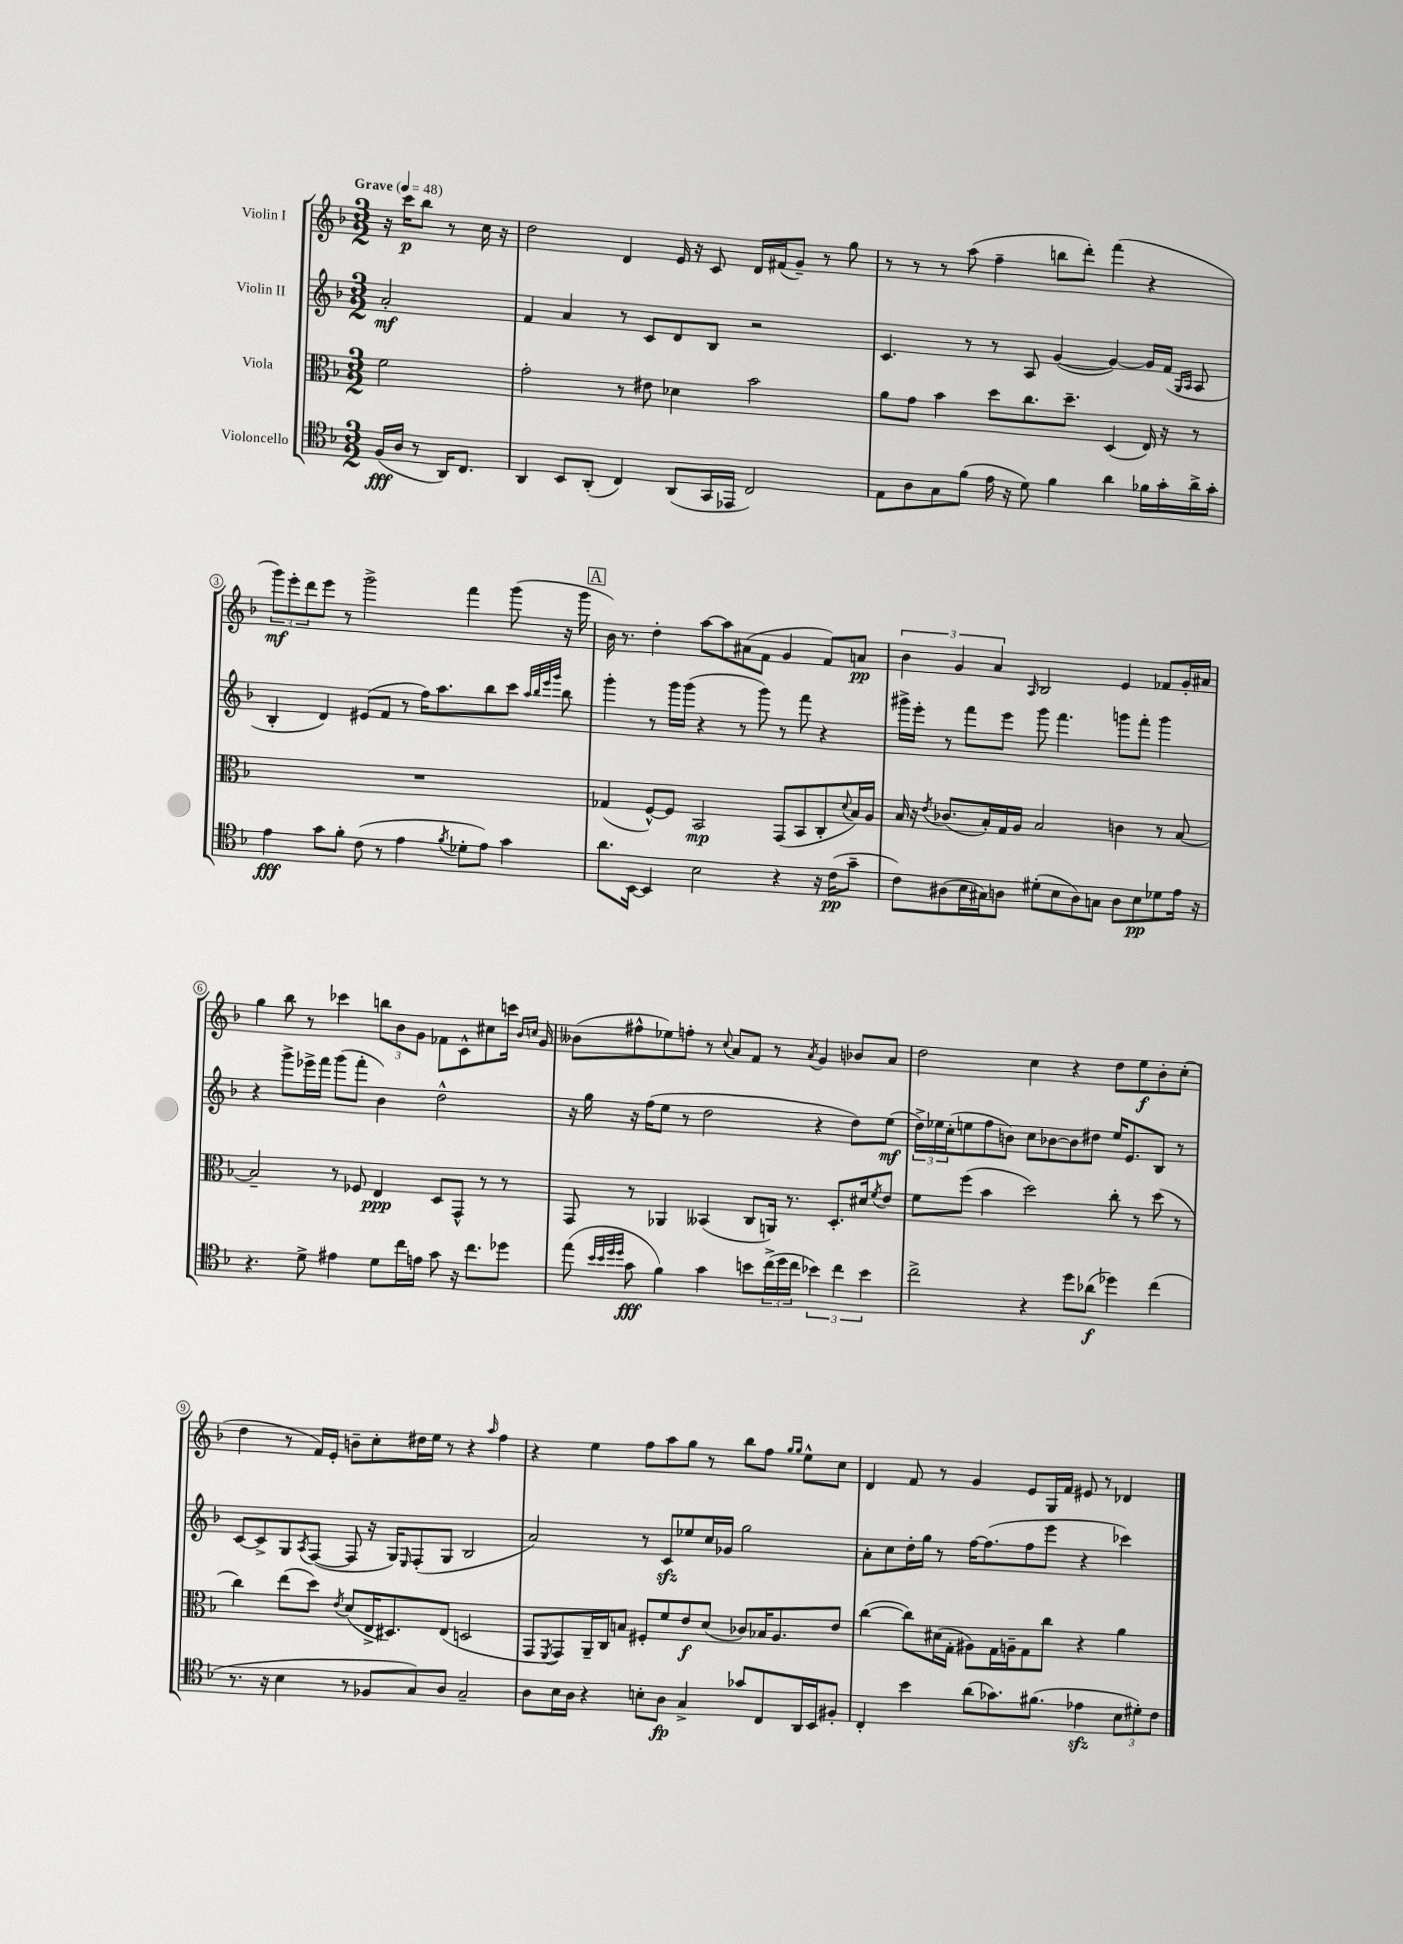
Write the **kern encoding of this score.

**kern	**dynam	**kern	**dynam	**kern	**dynam	**kern	**dynam
*part4	*part4	*part3	*part3	*part2	*part2	*part1	*part1
*staff4	*staff4	*staff3	*staff3	*staff2	*staff2	*staff1	*staff1
*I"Violoncello	*	*I"Viola	*	*I"Violin II	*	*I"Violin I	*
*clefC4	*	*clefC3	*	*clefG2	*	*clefG2	*
*k[b-]	*	*k[b-]	*	*k[b-]	*	*k[b-]	*
*M3/2	*	*M3/2	*	*M3/2	*	*M3/2	*
*MM48	*	*MM48	*	*MM48	*	*MM48	*
=	=	=	=	=	=	=	=
!	!	!	!	!	!	!LO:TX:a:B:t=Grave	!
(16F/LL	fff	2f\	.	2a'/	mf	16r	.
16A/JJ	.	.	.	.	.	16ccc\KL	p
8r	.	.	.	.	.	8bb-\J	.
16AA/KL)	.	.	.	.	.	8r	.
8.C/J	.	.	.	.	.	.	.
.	.	.	.	.	.	16cc\	.
.	.	.	.	.	.	16r	.
=1	=1	=1	=1	=1	=1	=1	=1
4AA/	.	2g'\	.	4f/	.	2dd\	.
8BB-/L	.	.	.	4a/	.	.	.
(8AA'/J	.	.	.	.	.	.	.
4C/)	.	8r	.	8r	.	4d/	.
.	.	8e#X\	.	8c/L	.	.	.
(8AA/L	.	4d-X\	.	8d/	.	16e/	.
.	.	.	.	.	.	16r	.
16GG/L	.	.	.	8B-/J	.	8c/	.
16EE-X/JJ	.	.	.	.	.	.	.
2C/)	.	2b-\	.	2r	.	16d/LL	.
.	.	.	.	.	.	(16f#X/J	.
.	.	.	.	.	.	8g~/J)	.
.	.	.	.	.	.	8r	.
.	.	.	.	.	.	8gg\	.
=2	=2	=2	=2	=2	=2	=2	=2
8E\L	.	8a\L	.	4.c/	.	8r	.
8A\	.	8g\J	.	.	.	8r	.
8G\	.	4b-\	.	.	.	8r	.
(8f\J	.	.	.	8r	.	(8aa\	.
16e\	.	8dd\L	.	8r	.	4ff~\	.
16r	.	.	.	.	.	.	.
8d\)	.	8.cc\	.	8A/	.	.	.
4f\	.	.	.	([4g/	.	8bbn\L	.
.	.	8.dd~\J	.	.	.	.	.
.	.	.	.	.	.	8ddd'\J)	.
4a\	.	(4D/	.	4g/_)	.	(4fff\	.
16f-X\LL	.	16E/)	.	16g/LL]	.	4r	.
16g'\	.	16r	.	(16f/JJ	.	.	.
.	.	.	.	16qqG/LL	.	.	.
.	.	.	.	16qqA/JJ	.	.	.
16a^\	.	8r	.	8A/	.	.	.
16g'\JJ	.	.	.	.	.	.	.
!!LO:LB:g=z
=3	=3	=3	=3	=3	=3	=3	=3
4e\	fff	1.r	.	4B-'/	.	12ggg\L)	mf
.	.	.	.	.	.	12eee'\	.
.	.	.	.	.	.	12ddd\	.
8g\L	.	.	.	4d/)	.	8eee\J	.
8f'\J	.	.	.	.	.	8r	.
(8c\	.	.	.	(8e#X/L	.	2ggg^\	.
8r	.	.	.	8f/J	.	.	.
4e\	.	.	.	8r	.	.	.
.	.	.	.	16ff\KL)	.	.	.
.	.	.	.	8.aa\	.	.	.
8qf/	.	.	.	.	.	.	.
8d-X'\L	.	.	.	.	.	4fff\	.
8e\J)	.	.	.	8bb-\	.	.	.
4g\	.	.	.	8ccc\J	.	(8ggg\	.
.	.	.	.	32qqaa/LLL	.	.	.
.	.	.	.	32qqbb-/	.	.	.
.	.	.	.	32qqeee/	.	.	.
.	.	.	.	32qqggg/JJJ	.	.	.
.	.	.	.	8bb-\	.	16r	.
.	.	.	.	.	.	16ggg\	.
!!LO:REH:place=s1:t=A
=4	=4	=4	=4	=4	=4	=4	=4
8.a\L	.	(4G-X/	.	4ggg'\	.	16b-\)	.
.	.	.	.	.	.	8.r	.
[16BB-\Jk	.	.	.	.	.	.	.
4BB-/]	.	[8F^^/L)	.	8r	.	4dd'\	.
.	.	8F/J]	.	16ggg\LL	.	.	.
.	.	.	.	(16ggg\JJ	.	.	.
2B-\	.	2BB-/	mp	4r	.	[8aa\L	.
.	.	.	.	.	.	8aa\]	.
.	.	.	.	8r	.	(8a#X\	.
.	.	.	.	8ggg\)	.	8f\J	.
4r	.	(8GG/L	.	8r	.	4g/	.
.	.	8BB-/	.	8fff\	.	.	.
16r	.	8C'/	.	4r	.	8f/L)	.
(16c\KL	pp	.	.	.	.	.	.
.	.	8qqd/	.	.	.	.	.
8g~\J	.	16B-/L)	.	.	.	8an/J	pp
.	.	16A/JJ	.	.	.	.	.
=5	=5	=5	=5	=5	=5	=5	=5
8c\L)	.	16B-/	.	16ggg#X^\LL	.	6b-\	.
.	.	16r	.	16eee'\JJ	.	.	.
.	.	8qe/	.	.	.	.	.
(8A#X\	.	(8.c-X/L	.	8r	.	.	.
.	.	.	.	.	.	6g/	.
16B-\L	.	.	.	8fff\L	.	.	.
16G#X\J)	.	16B-'/L)	.	.	.	.	.
.	.	.	.	.	.	6a/	.
8An\J	.	16G/	.	8eee\J	.	.	.
.	.	16A/JJ	.	.	.	.	.
.	.	.	.	.	.	16qqA/	.
(8d#X'\L	.	2B-/	.	8ggg#\	.	2B-/	.
8B-\	.	.	.	4.fff\	.	.	.
8A\)	.	.	.	.	.	.	.
8Gn\J	.	.	.	.	.	.	.
8A\L	.	4cn\	.	8gggn\L	.	4e/	.
8B-\	pp	.	.	8fff'\J	.	.	.
8d-X\	.	8r	.	4ggg\	.	8f-X/L	.
16e\Jk	.	[8B-/	.	.	.	16g'/L	.
16r	.	.	.	.	.	16a#X/JJ	.
!!LO:LB:g=z
=6	=6	=6	=6	=6	=6	=6	=6
4.r	.	2B-~/]	.	4r	.	4gg\	.
.	.	.	.	8ggg^\L	.	8bb-\	.
8d^\	.	.	.	16eee-X^\L	.	8r	.
.	.	.	.	16fff\JJ	.	.	.
4e#X\	.	8r	.	(8ggg\L	.	4ccc-X\	.
.	.	8F-X/	.	8fff'\J	.	.	.
8d\L	.	4E/	ppp	4b-\)	.	12bbn\L	.
.	.	.	.	.	.	12b-\	.
16cc\L	.	.	.	.	.	.	.
.	.	.	.	.	.	12g\J	.
16en\JJ	.	.	.	.	.	.	.
8g\	.	8D/L	.	2dd^^\	.	8f-X\L	.
16r	.	8GG^^/J	.	.	.	8c^^\	.
8.cc\L	.	.	.	.	.	.	.
.	.	8r	.	.	.	8cc#X\	.
8dd-X\J	.	8r	.	.	.	16cccn\Jk	.
.	.	.	.	.	.	16qqb-/LL	.
.	.	.	.	.	.	16qqccn/JJ	.
.	.	.	.	.	.	16g/	.
=7	=7	=7	=7	=7	=7	=7	=7
(8ee\	.	8GG/	.	16r	.	(8b--X\L	.
.	.	.	.	16gg\	.	.	.
32qqb-/LLL	.	.	.	.	.	.	.
32qqb-/	.	.	.	.	.	.	.
32qqdd/	.	.	.	.	.	.	.
32qqdd/JJJ	.	.	.	.	.	.	.
8g\	fff	8r	.	16r	.	8ff#X^^\	.
.	.	.	.	(16ff\KL	.	.	.
4f\)	.	4AA-X/	.	8ee\J	.	8ee-X\)	.
.	.	.	.	8r	.	8ffn'\J	.
4g\	.	(4BB--X/	.	2dd\	.	8r	.
.	.	.	.	.	.	8qqcc/	.
.	.	.	.	.	.	8a/L	.
8bn\L	.	8C/L	.	.	.	8f/J	.
(24cc^\L	.	16AAn/Jk)	.	.	.	8r	.
24dd\	.	.	.	.	.	.	.
.	.	8.r	.	.	.	.	.
24cc\JJ	.	.	.	.	.	.	.
.	.	.	.	.	.	8qa/	.
6b-X\)	.	.	.	4r	.	4g/	.
.	.	8.D'/L	.	.	.	.	.
6cc\	.	.	.	.	.	.	.
.	.	.	.	8dd\L)	.	8b-X/L	.
.	.	16d#X/k	.	.	.	.	.
6b-\	.	.	.	.	.	.	.
.	.	8qf/	.	.	.	.	.
.	.	8e/J	.	(8ee\J	mf	8a/J	.
=8	=8	=8	=8	=8	=8	=8	=8
2cc^\	.	8f\L	.	24dd^\LL)	.	2dd\	.
.	.	.	.	24ee-X\	.	.	.
.	.	.	.	(24cc'\J	.	.	.
.	.	(8ff\J	.	8een\	.	.	.
.	.	4b-\	.	8ff\	.	.	.
.	.	.	.	8bn\J)	.	.	.
4r	.	2dd\)	.	8cc\L	.	4cc\	.
.	.	.	.	[8b-X\	.	.	.
8dd\L	.	.	.	8b-\]	.	4r	.
(8a-X\J	f	.	.	8dd#X\J	.	.	.
4dd-X\)	.	8cc'\	.	16ee/KL	.	8dd\L	.
.	.	.	.	8.e/	.	.	.
.	.	8r	.	.	.	8ee\	f
(4cc\	.	(8dd\	.	8B-/J	.	8b-'\	.
.	.	8r	.	8r	.	(8cc'\J	.
!!LO:LB:g=z
=9	=9	=9	=9	=9	=9	=9	=9
8.r	.	4cc\)	.	[8c/L	.	4dd\	.
.	.	.	.	8c^/]	.	.	.
16r	.	.	.	.	.	.	.
4B-\	.	(8ee\L	.	8G/	.	8r	.
.	.	.	.	8qA/	.	.	.
.	.	8dd\J)	.	([8F/J	.	16f/LL)	.
.	.	.	.	.	.	16e'/JJ	.
.	.	8qe/	.	.	.	.	.
8r	.	(8d/L	.	8F/]	.	8bn~\L	.
8F-X/L	.	16E^/K	.	16r	.	8cc'\	.
.	.	8.D#X/)	.	16G/KL)	.	.	.
.	.	.	.	16qqE/	.	.	.
8G/)	.	.	.	(8F'/	.	16dd#X\L	.
.	.	.	.	.	.	16ee\JJ	.
8A/J	.	(8E/J	.	8G/J	.	8r	.
2G~/	.	2Dn/	.	2B-/	.	4r	.
.	.	.	.	.	.	16qqaa/	.
.	.	.	.	.	.	4ff\	.
=10	=10	=10	=10	=10	=10	=10	=10
8A\L	.	8GG/L	.	2a/)	.	4r	.
.	.	8qFF/	.	.	.	.	.
16B-\L	.	8GG/)	.	.	.	.	.
16A\JJ	.	.	.	.	.	.	.
4r	.	16AA~/L	.	.	.	4ee\	.
.	.	16C/J	.	.	.	.	.
.	.	8Bn/J	.	.	.	.	.
8Bn'\L	.	8F#X'/L	.	8r	.	8ff\L	.
8A\J	fp	8f/	.	8czz/L	.	8aa\	.
4G^/	.	8e/	f	8ee-X/	.	8gg\J	.
.	.	(8d/J	.	16cc/L	.	8r	.
.	.	.	.	16g-X/JJ	.	.	.
8g-X/L	.	8c-X/L)	.	2gg\	.	8bb-\L	.
8C/	.	16B-X/K	.	.	.	8ff\J	.
.	.	8.A/	.	.	.	.	.
.	.	.	.	.	.	16qqgg/LL	.
.	.	.	.	.	.	16qqgg/JJ	.
16AA/L	.	.	.	.	.	8ee^^\L	.
16BB-/J	.	.	.	.	.	.	.
8F#X'/J	.	8e/J	.	.	.	8cc\J	.
=11	=11	=11	=11	=11	=11	=11	=11
4C'/	.	([4cc\	.	8a'\L	.	4d/	.
.	.	.	.	8cc\	.	.	.
4b-\	.	8cc\L])	.	16dd'\L	.	8f/	.
.	.	.	.	16gg\JJ	.	.	.
.	.	(16d#X\L	.	8r	.	8r	.
.	.	16G'\JJ	.	.	.	.	.
(8a\L	.	8A#X\L)	.	[16ff\KL	.	4g/	.
.	.	.	.	(8.ff\]	.	.	.
8.g-X\)	.	16G\L	.	.	.	.	.
.	.	16An~\J	.	.	.	.	.
.	.	8G\	.	8ff\	.	8e/L	.
(8.f#X\J	.	.	.	.	.	.	.
.	.	8cc\J	.	8eee\J	.	16G/L	.
.	.	.	.	.	.	16f/JJ	.
4e-Xzz\	.	4r	.	4r	.	8e#X/	.
.	.	.	.	.	.	8r	.
12B-\L	.	4a\	.	4ccc-X\)	.	4d-X/	.
12d#X'\)	.	.	.	.	.	.	.
12c\J	.	.	.	.	.	.	.
==	==	==	==	==	==	==	==
*-	*-	*-	*-	*-	*-	*-	*-
